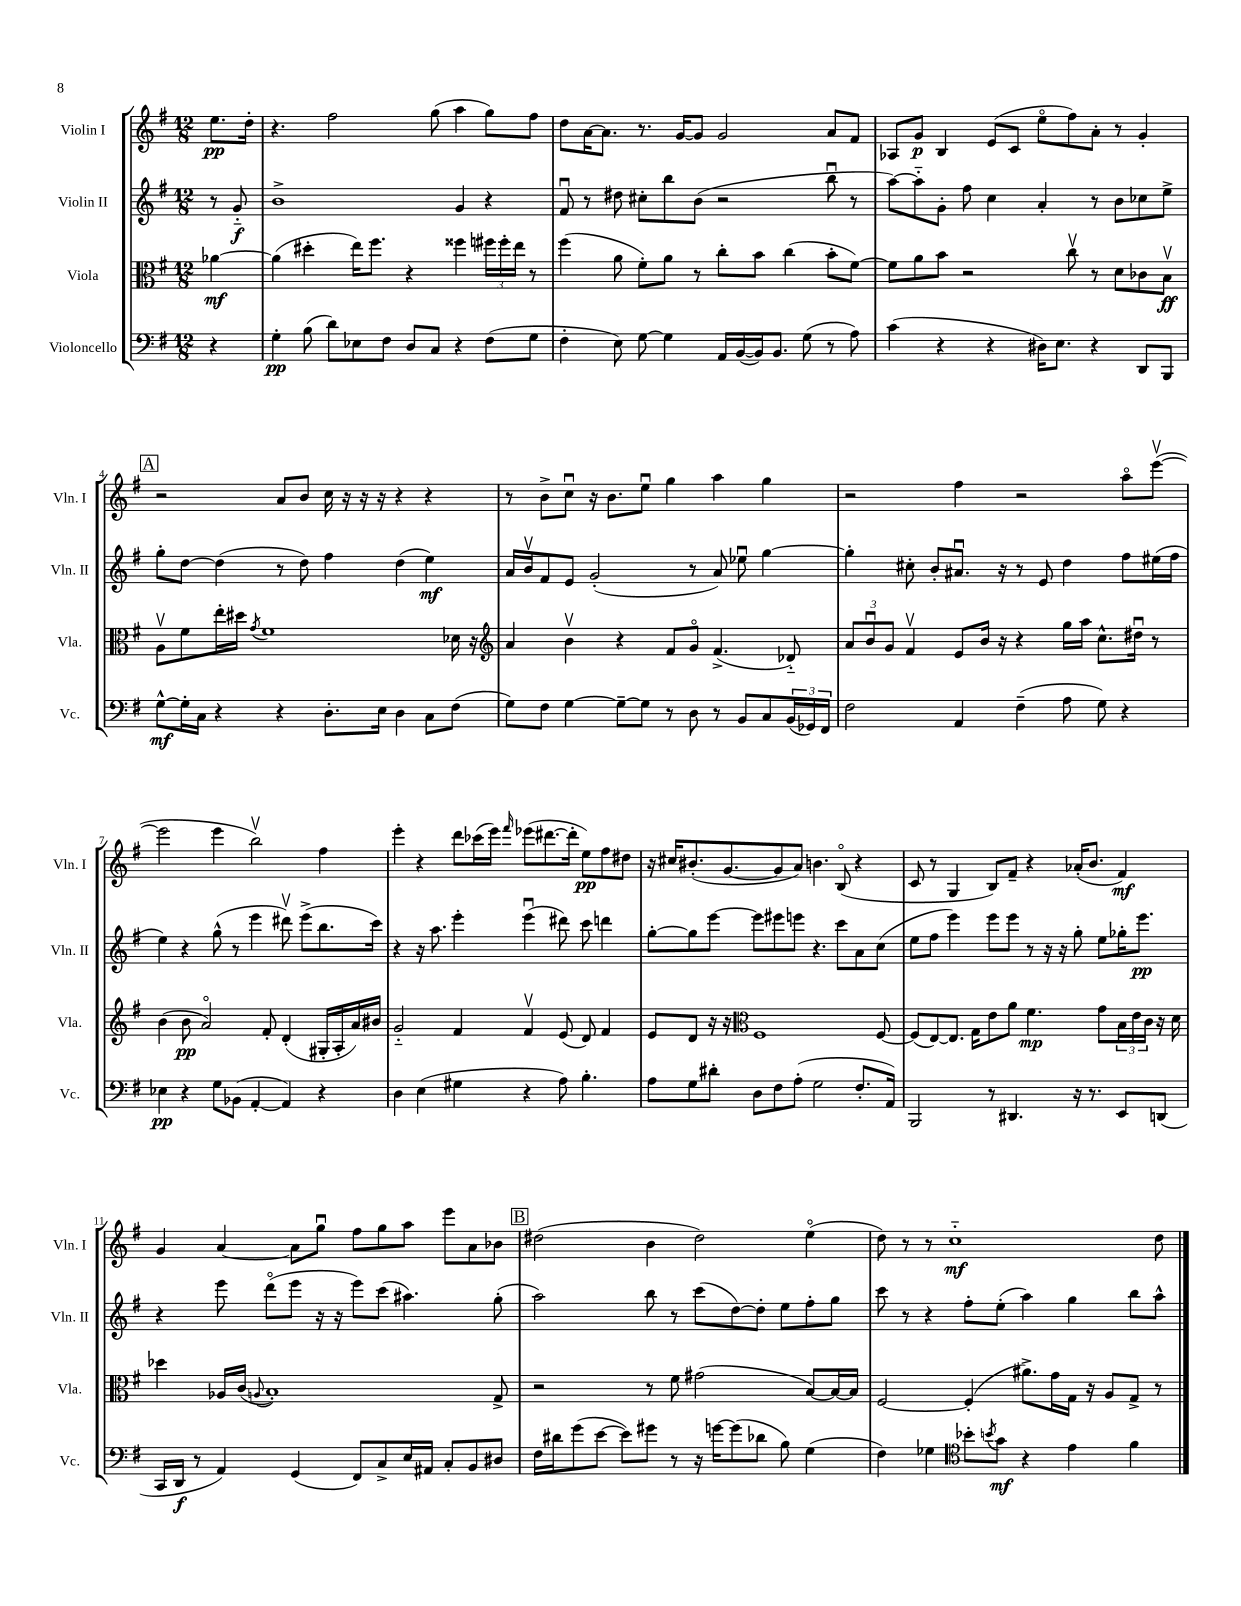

**kern	**kern	**kern	**kern
*staff4	*staff3	*staff2	*staff1
*clefF4	*clefC3	*clefG2	*clefG2
*k[f#]	*k[f#]	*k[f#]	*k[f#]
*M12/8	*M12/8	*M12/8	*M12/8
4r	[4a-	8r	8.ee
.	.	8g'~	.
.	.	.	16dd'
=	=	=	=
4G'	(4a-]	1b^	4.r
(8B	4dd#'	.	.
8d)	.	.	2ff#
8E-	16ee)	.	.
.	8.ff#	.	.
8F#	.	.	.
8D	4r	.	.
8C	.	.	(8gg
4r	4ff##	4g	4aa
(8F#	24ff#	4r	8gg)
.	24ff#'	.	.
.	24ee	.	.
8G	8r	.	8ff#
=	=	=	=
4F#'	(4ff#	8f#u	8dd
.	.	8r	[16a
.	.	.	8.a]
8E)	8a	8dd#	.
[8G	8f#')	8cc#'	8.r
4G]	8a	8bb	.
.	.	.	[16g
.	8r	(8b	8g]
16AA	8cc'	2r	2g
([16BB	.	.	.
16BB])	8b	.	.
8.BB	.	.	.
.	(4cc	.	.
(8G	.	.	.
8r	8b'	8bbu	8a
8A)	[8f#)	8r	8f#
=	=	=	=
(4c	8f#]	[8aa)	8A-
.	8a	8aa'~]	8g
4r	8b	8g'	4B
.	2r	8ff#	.
4r	.	4cc	(8e
.	.	.	8c
16D#)	.	4a'	8eeo
8.E	.	.	.
.	8ccv	.	8ff#)
4r	8r	8r	8a'
.	8d	8b	8r
8DD	8c-	8cc-	4g'
8BBB	8Bv	8ee^	.
=	=	=	=
[8G^^	8Av	8gg'	2r
16G']	8f#	[8dd	.
16C	.	.	.
4r	16ee'	(4dd]	.
.	16dd#	.	.
.	8qg	.	.
.	1f#	.	.
4r	.	8r	8a
.	.	8dd)	8b
8.D'	.	4ff#	16cc
.	.	.	16r
.	.	.	16r
16E	.	.	16r
4D	.	(4dd	4r
8C	.	4ee)	4r
(8F#	16d-	.	.
.	16r	.	.
=	=	=	=
*	*clefG2	*	*
8G)	4a	16a	8r
.	.	16bv	.
8F#	.	8f#	8b^
[4G	4bv	8e	8ccu
.	.	(2g'	16r
.	.	.	8.b
8G~_	4r	.	.
8G]	.	.	8eeu
8r	8f#	.	4gg
8D	8go	8r	.
8r	(4.f#^	8a)	4aa
8BB	.	8ee-u	.
8C	.	[4gg	4gg
(24BB	8d-'~)	.	.
24GG-)	.	.	.
24FF#	.	.	.
=	=	=	=
2F#	12a	4gg']	2r
.	12bu	.	.
.	12g	.	.
.	4f#v	8cc#'	.
.	.	8b'	.
4AA	8e	8.a#u	4ff#
.	16b	.	.
.	16r	16r	.
(4F#~	4r	8r	2r
.	.	8e	.
8A	16gg	4dd	.
.	16aa	.	.
8G)	8.cc^^	.	.
4r	.	8ff#	8aao
.	16dd#u	.	.
.	8r	(16ee#	([8eeev
.	.	16ff#	.
=	=	=	=
4E-	(4b	4ee)	2eee]
4r	8b	4r	.
.	2ao)	.	.
8G	.	(8gg^^	4eee
(8BB-	.	8r	.
[4AA'	.	4eee	2bbv)
.	8f#'	.	.
4AA])	(4d'	8ddd#v)	.
.	.	(8eee^	.
4r	16G#'	8.bb	4ff#
.	16A'	.	.
.	16a)	.	.
.	16b#	16ccc)	.
=	=	=	=
4D	2g'~	4r	4eee'
(4E	.	16r	4r
.	.	8.aa	.
4G#	4f#	4eee'	8ddd
.	.	.	(16ccc-
.	.	.	16eee)
.	.	.	16qqfff#
4r	4f#v	(4eeeu	(8eee-
.	.	.	[8.ddd#
8A)	(8e	8ddd#)	.
.	.	.	16ddd#']
4.B'	8d)	8ccc	8ee)
.	4f#	4ddd	8ff#
.	.	.	8dd#
=	=	=	=
8A	8e	[8gg'	16r
.	.	.	16cc#
8G	8d	8gg]	(8.b#'
8d#'	16r	[8eee	.
.	16r	.	[8.g
*	*clefC3	*	*
8D	1F#	8eee]	.
8F#	.	8eee#	8g]
(8A'	.	8eee	8a)
2G	.	4.r	4.b
.	.	8ccc	(8Bo
8.F#'	.	8a	4r
.	[8F#	(8cc	.
16AA)	.	.	.
=	=	=	=
2BBB	(8F#]	8ee	8c
.	[8E)	8ff#	8r
.	8.E]	4eee)	4G
.	16G	.	.
8r	8e	8eee	8B)
4.DD#	8a	8eee	8f#~
.	4.f#	8r	4r
.	.	16r	.
.	.	16r	.
16r	.	8gg'	(16a-'
8.r	.	.	8.b
.	8g	8ee	.
8EE	24B	16gg-'	4f#)
.	24e	.	.
.	.	8.eee	.
.	24c	.	.
(8DD	16r	.	.
.	16d	.	.
=	=	=	=
16CC	4dd-	4r	4g
16DD	.	.	.
8r	.	.	.
4AA)	16A-	8eee	[4a
.	(16c	.	.
.	8qqA	.	.
.	1B')	(8dddo	.
(4GG	.	8eee	8a]
.	.	16r	8ggu
.	.	16r	.
8FF#)	.	8eee)	8ff#
8C^	.	(8ccc	8gg
16E	.	4.aa#)	8aa
16AA#	.	.	.
8C'	.	.	8eee
8BB	.	.	8a
8D#	8G^	(8gg'	8b-
=	=	=	=
16F#	2r	2aa)	(2dd#
16d#	.	.	.
(8g	.	.	.
[8e	.	.	.
8e])	.	.	.
8g#	8r	8bb	4b
8r	8f#	8r	.
16r	(2g#	(8ccc	2dd#)
[16g	.	.	.
(8g]	.	[8dd)	.
8d-	.	8dd']	.
8B)	.	8ee	.
(4G	[8B)	8ff#'	(4eeo
.	16B_	8gg	.
.	16B]	.	.
=	=	=	=
4F#)	[2F#	8ccc	8dd)
.	.	8r	8r
4G-	.	4r	8r
.	.	.	1cc'~
*clefC4	*	*	*
8b-'	(4F#']	8ff#'	.
8qb	.	.	.
8g	.	(8ee'	.
4r	8.a#^)	4aa)	.
.	16g	.	.
4e	16G	4gg	.
.	16r	.	.
.	8A	.	.
4f#	8G^	8bb	.
.	8r	8aa^^	8dd
==	==	==	==
*-	*-	*-	*-
